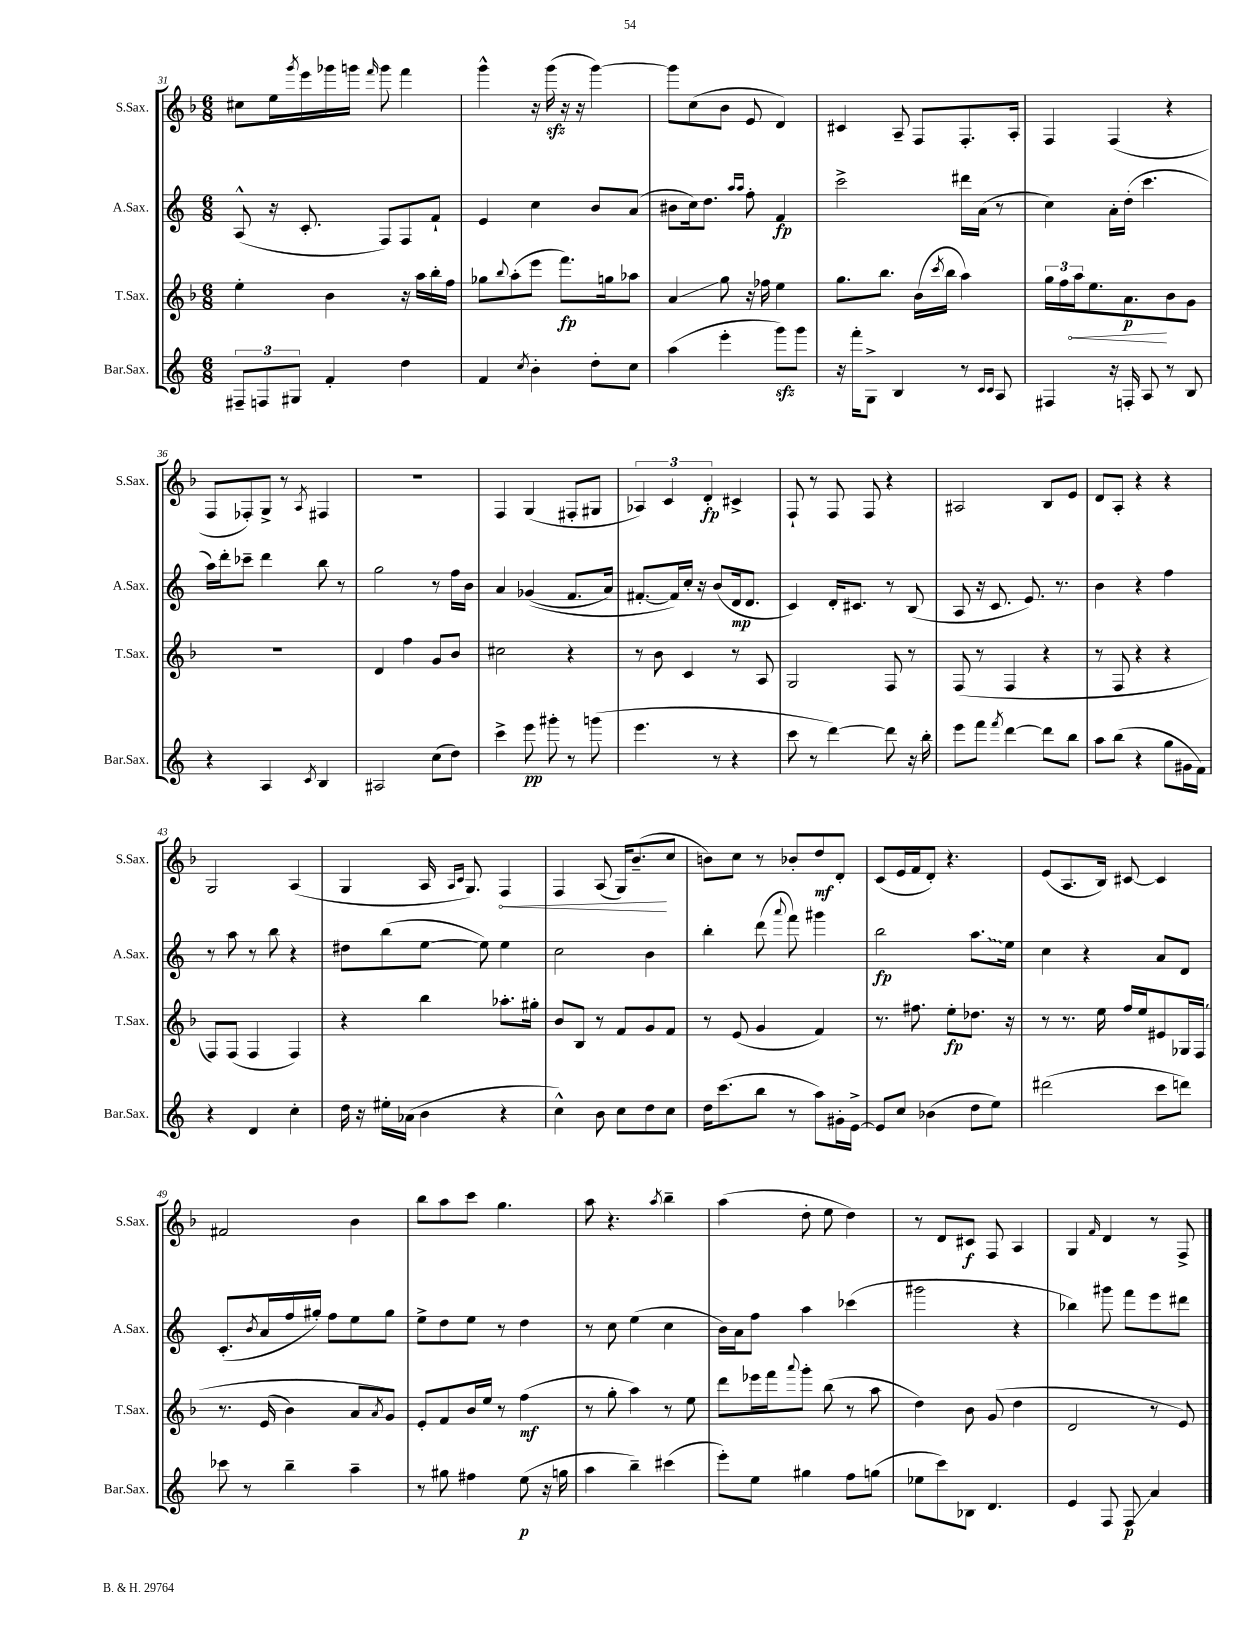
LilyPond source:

<<
\new StaffGroup <<
\new Staff = "s0" \with { instrumentName = "S.Sax." shortInstrumentName = "S.Sax." } {
    \clef treble \key f \major \numericTimeSignature \time 6/8
    cis''8 e''16 \acciaccatura { g'''8 } e'''16 ges'''16 g'''16 \grace { f'''16 } g'''8 f'''4 |
    g'''4-^ r16 g'''16\sfz( r16 r16 g'''4~) |
    g'''8 c''8( bes'8 e'8 d'4) |
    cis'4 a8-- f8 f8.-. a16-. |
    f4 f4( r4 |
    f8 fes8-.) g8-> r8 \acciaccatura { a8 } fis4 |
    R2. |
    f4 g4( fis8-. gis8 |
    \tuplet 3/2 { aes4) c'4 d'4-.\fp } cis'4-> |
    f8-! r8 f8 f8 r4 |
    ais2 bes8 e'8 |
    d'8 a8-. r4 r4 |
    g2 a4( |
    g4 a16 \grace { a16 c'16 } g8.) \once \override Hairpin.circled-tip = ##t f4\< |
    f4 a8( g16) bes'8.--\!( c''8 |
    b'8) c''8 r8 bes'8-. d''8\mf d'8-. |
    c'8( e'16 f'16 d'8-.) r4. |
    e'8( a8. bes16) cis'8~ cis'4 |
    fis'2 bes'4 |
    bes''8 a''8 c'''8 g''4. |
    a''8 r4. \acciaccatura { a''8 } bes''4-- |
    a''4( d''8-. e''8 d''4) |
    r8 d'8 cis'8\f f8 a4 |
    g4 \grace { f'16 } d'4 r8 f8-> \bar "|." |
}
\new Staff = "s1" \with { instrumentName = "A.Sax." shortInstrumentName = "A.Sax." } {
    \clef treble \key c \major \numericTimeSignature \time 6/8
    a8-^( r16 c'8.-. f8) f8 f'8-! |
    e'4 c''4 b'8 a'8( |
    bis'8 c''16) d''8. \grace { a''16 a''16 } f''8-. f'4\fp |
    c'''2-> dis'''16 a'16( r8 |
    c''4) a'16-. d''16-.( c'''4. |
    a''16) d'''16-. ces'''8-- d'''4 b''8 r8 |
    g''2 r8 f''16 b'16 |
    a'4 ges'4(\( f'8. a'16) |
    fis'8.~-. fis'16\) c''16-. r16 b'8( d'16\mp d'8. |
    c'4) d'16-. cis'8. r8 b8( |
    a8 r16 c'8. e'8.) r8. |
    b'4 r4 f''4 |
    r8 a''8 r8 b''8 r4 |
    dis''8 b''8( e''8~ e''8) e''4 |
    c''2 b'4 |
    b''4-. d'''8( \appoggiatura { a'''8 } f'''8) gis'''4 |
    b''2\fp \once \override Glissando.style = #'zigzag a''8.\glissando e''16 |
    c''4 r4 a'8 d'8 |
    c'8.-.( \acciaccatura { b'8 } a'16 f''16 gis''16-.) f''8 e''8 gis''8 |
    e''8-> d''8 e''8 r8 d''4 |
    r8 c''8 e''4( c''4 |
    b'16) a'16 f''8 a''4 ces'''4( |
    gis'''2 r4 |
    bes''4) gis'''8 f'''8 e'''8 dis'''8 \bar "|." |
}
\new Staff = "s2" \with { instrumentName = "T.Sax." shortInstrumentName = "T.Sax." } {
    \clef treble \key f \major \numericTimeSignature \time 6/8
    e''4-. bes'4 r16 a''16 bes''16-. f''16 |
    ges''8 \appoggiatura { bes''8 } a''8-.( e'''8 f'''8.\fp) g''16 aes''8 |
    a'4\glissando g''8 r16 fes''16 e''4 |
    g''8. bes''8. bes'16( \acciaccatura { c'''8 } bes''16 a''4) |
    \tuplet 3/2 { g''16 f''16 \once \override Hairpin.circled-tip = ##t a''16\< } e''8. a'8.\p\! bes'8 g'8 |
    R2. |
    d'4 f''4 g'8 bes'8 |
    cis''2 r4 |
    r8 bes'8 c'4 r8 a8 |
    g2 f8 r8 |
    f8( r8 f4 r4 |
    r8 f8 r4 r4 |
    f8) f8( f4 f4) |
    r4 bes''4 aes''8.-. gis''16-. |
    bes'8 bes8 r8 f'8 g'8 f'8 |
    r8 e'8( g'4 f'4) |
    r8. fis''8. e''8-.\fp des''8. r16 |
    r8 r8. e''16 f''16 e''16 eis'8 ges16 f16\( |
    r8. e'16( bes'4) a'8 \acciaccatura { a'8 } g'8\) |
    e'8-. f'8 bes'16 e''16 r8 f''4\mf( |
    r8 g''8-. a''4) r8 e''8 |
    d'''8 ees'''16 f'''16 \appoggiatura { a'''8 } g'''8-. bes''8( r8 a''8 |
    d''4) bes'8 g'8( d''4 |
    d'2 r8 e'8) \bar "|." |
}
\new Staff = "s3" \with { instrumentName = "Bar.Sax." shortInstrumentName = "Bar.Sax." } {
    \clef treble \key c \major \numericTimeSignature \time 6/8
    \tuplet 3/2 { fis8-- f8 gis8 } f'4-. d''4 |
    f'4 \acciaccatura { c''8 } b'4-. d''8-. c''8 |
    a''4( e'''4-. g'''8\sfz) g'''8 |
    r16 f'''16-. g8-> b4 r8 \grace { c'16 c'16 } a8 |
    fis4 r16 f16-. a8 r8 b8 |
    r4 a4 \acciaccatura { c'8 } b4 |
    ais2 c''8( d''8) |
    c'''4-> e'''8\pp gis'''8-. r8 g'''8( |
    e'''4. r8 r4 |
    c'''8 r8 d'''4~) d'''8 r16 b''16-. |
    e'''8 f'''8 \acciaccatura { f'''8 } d'''4~ d'''8 b''8 |
    a''8 b''8( r4 g''8 gis'16 f'16) |
    r4 d'4 c''4-. |
    d''16 r16 eis''16-. aes'16( b'4 r4 |
    c''4-^) b'8 c''8 d''8 c''8 |
    d''16 c'''8.( b''8 r8 a''8) gis'16-. e'16~-> |
    e'8 c''8 bes'4( d''8 e''8) |
    dis'''2( c'''8 d'''8) |
    ces'''8 r8 b''4-- a''4-- |
    r8 gis''8 fis''4 e''8\p( r16 g''16 |
    a''4 b''4--) cis'''4( |
    e'''8-.) e''8 gis''4 f''8 g''8( |
    ees''8 c'''8) bes8 d'4. |
    e'4 f8 f8\glissando\p a'4 \bar "|." |
}
>>
>>
\layout { \context { \Score currentBarNumber = #31 } }
